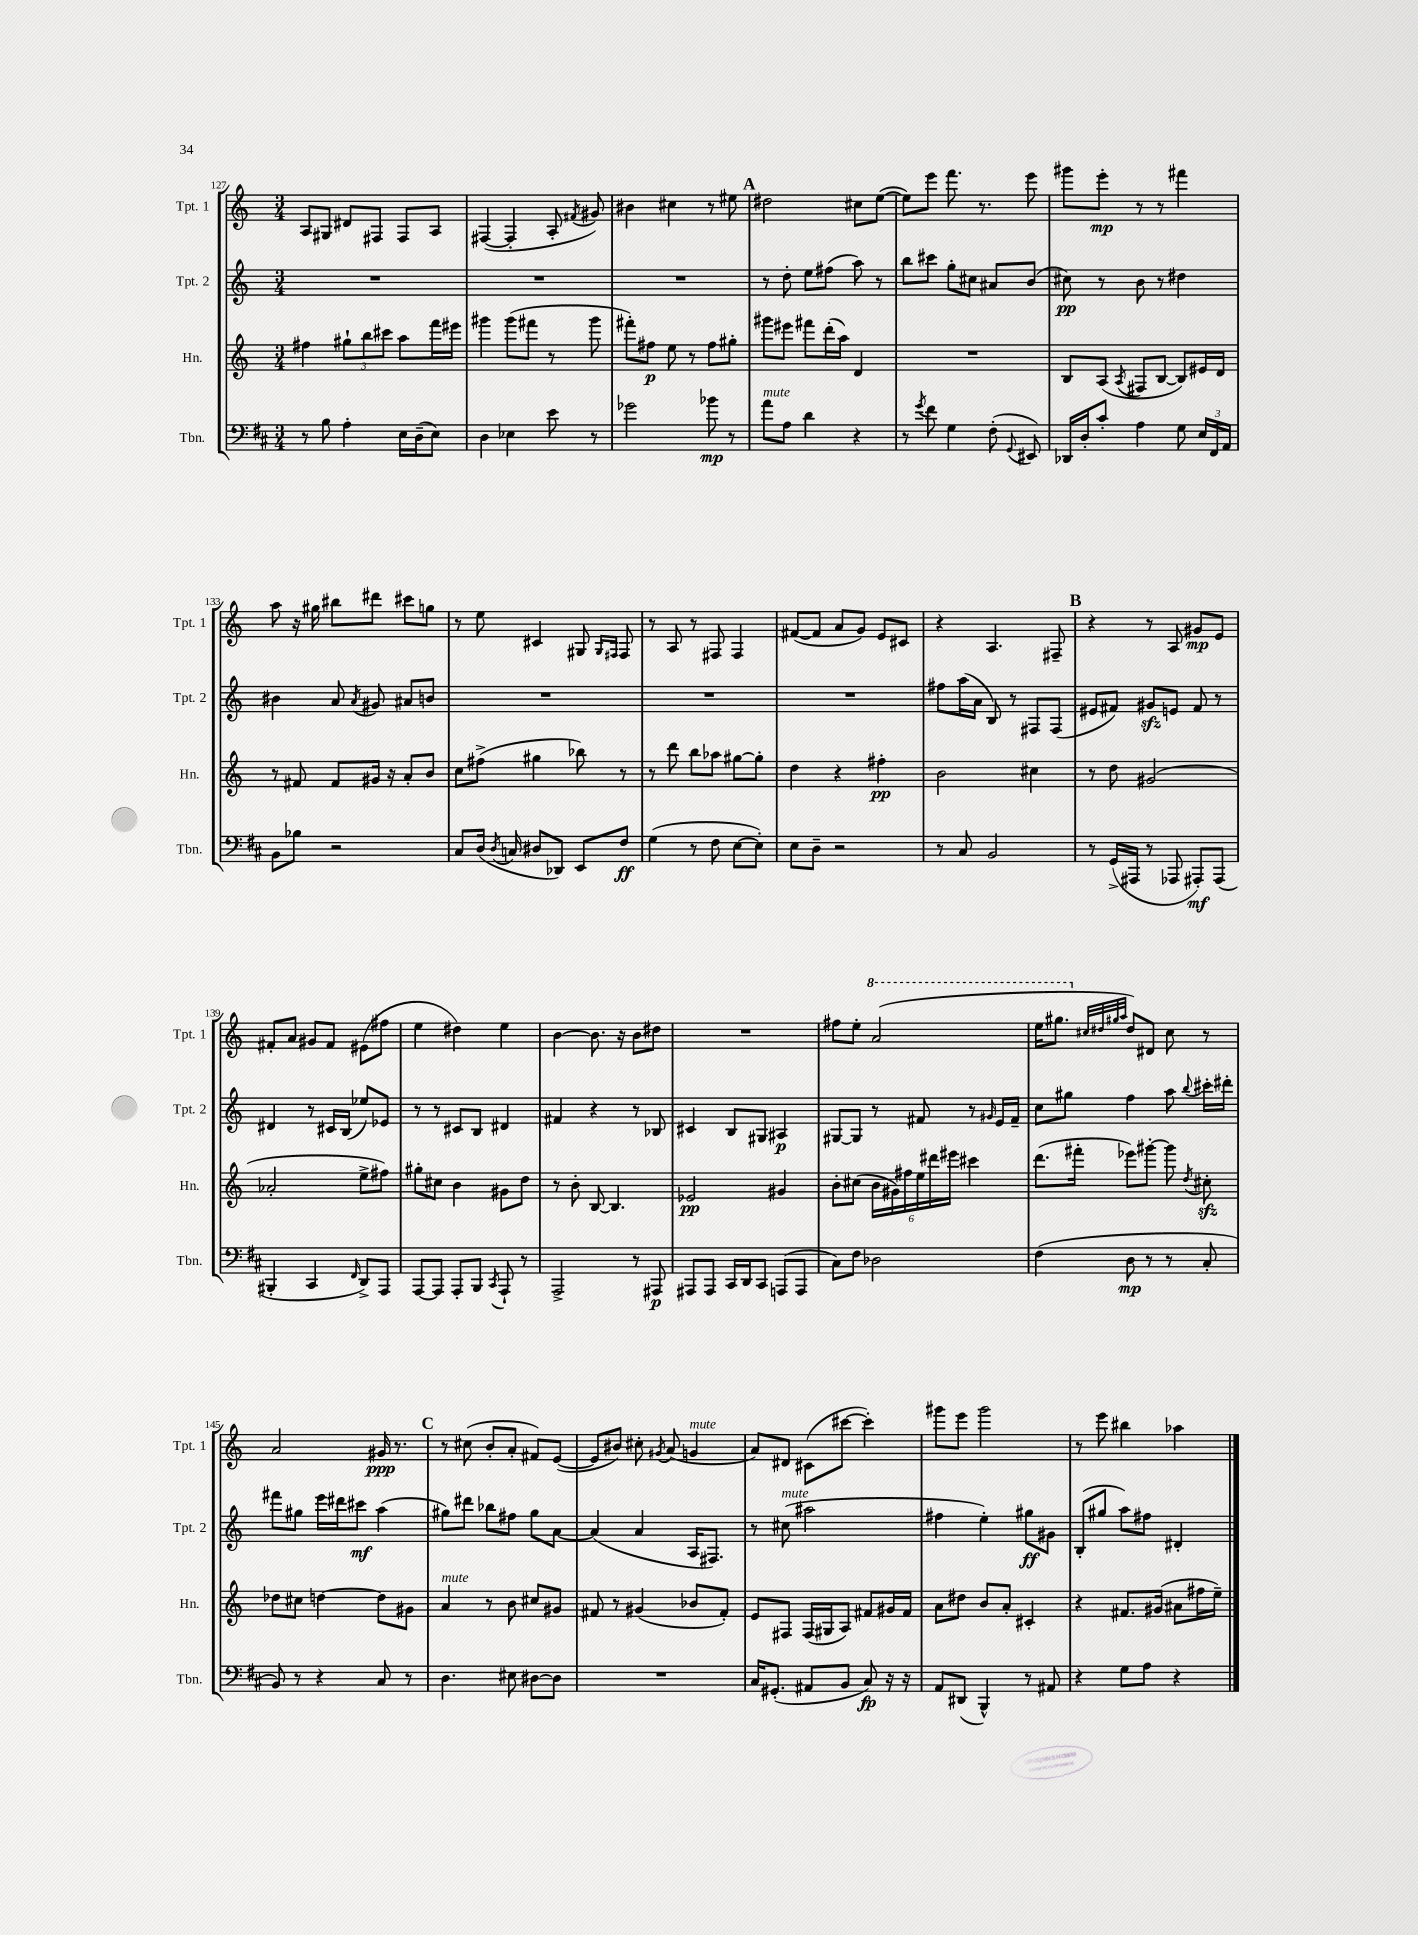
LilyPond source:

<<
\new StaffGroup <<
\new Staff = "s0" \with { instrumentName = "Tpt. 1" shortInstrumentName = "Tpt. 1" } {
    \clef treble \key c \major \numericTimeSignature \time 3/4
    \autoBeamOff a8[ gis8] dis'8[ fis8] fis8[ a8] |
    fis4~( fis4-. a8-. \acciaccatura { fis'8 } gis'8) |
    bis'4 cis''4 r8 eis''8 |
    \mark \markup { \bold "A" } dis''2 cis''8[ e''8]~( |
    e''8[) e'''8] f'''8. r8. e'''8 |
    gis'''8[ e'''8]-.\mp r8 r8 fis'''4 |
    a''8 r16 gis''16 bis''8[ dis'''8] cis'''8[ g''8] |
    r8 e''8 cis'4 gis8 \grace { gis16[ fis16] } fis8 |
    r8 a8 r8 fis8 fis4 |
    fis'8[~( fis'8] a'8[ g'8]) e'8[ cis'8] |
    r4 a4. fis8-- |
    \mark \markup { \bold "B" } r4 r8 a8 gis'8[\mp e'8] |
    fis'8[-. a'8] gis'8[ fis'8] eis'8[( fis''8] |
    e''4 dis''4) e''4 |
    b'4~ b'8. r16 b'8[ dis''8] |
    R2. |
    fis''8[ e''8]-. \ottava #1 a''2( |
    e'''16[ gis'''8.] \ottava #0 \grace { cis''32[ dis''32 gis''32 a''32] } dis''8[) dis'8] cis''8 r8 |
    a'2 gis'16\ppp r8. |
    \mark \markup { \bold "C" } r8 cis''8( b'8[-. a'8]-. fis'8[) e'8]~( |
    e'8[ bis'8]) cis''8-. \acciaccatura { gis'8 } a'8( g'4^\markup { \italic "mute" } |
    a'8[) dis'8] cis'8[( cis'''8]~ cis'''4-.) |
    gis'''8[ e'''8] gis'''2 |
    r8 e'''8 bis''4 aes''4 \bar "|." |
}
\new Staff = "s1" \with { instrumentName = "Tpt. 2" shortInstrumentName = "Tpt. 2" } {
    \clef treble \key c \major \numericTimeSignature \time 3/4
    \autoBeamOff R2. |
    R2. |
    R2. |
    \mark \markup { \bold "A" } r8 d''8-. e''8[ fis''8]( a''8) r8 |
    b''8[ cis'''8] g''8[-. cis''8] ais'8[ b'8]( |
    cis''8\pp) r8 b'8 r8 dis''4 |
    bis'4 a'8 \acciaccatura { a'8 } gis'8 ais'8[ b'8] |
    R2. |
    R2. |
    R2. |
    fis''8[ a''16( a'16] b8) r8 fis8[ fis8]( |
    \mark \markup { \bold "B" } eis'8[ fis'8]) gis'8[\sfz e'8] fis'8 r8 |
    dis'4 r8 cis'16[ b16]( ees''8[) ees'8] |
    r8 r8 cis'8[ b8] dis'4 |
    fis'4 r4 r8 bes8 |
    cis'4 b8[ gis8] ais4\p |
    gis8[~ gis8] r8 fis'8 r8 \grace { gis'16 } e'16[ fis'16]-- |
    c''8[ gis''8] f''4 a''8 \appoggiatura { b''8 } cis'''16[-. dis'''16]-. |
    fis'''8[ gis''8] e'''16[ dis'''16 cis'''8]\mf a''4( |
    \mark \markup { \bold "C" } gis''8[) dis'''8] bes''8[ fis''8] gis''8[ a'8]~ |
    a'4( a'4 a16[ fis8.]) |
    r8 cis''8^\markup { \italic "mute" }( ais''2 |
    fis''4 e''4-.) gis''8[\ff gis'8] |
    b8[-.( gis''8] a''8[) fis''8] dis'4-. \bar "|." |
}
\new Staff = "s2" \with { instrumentName = "Hn." shortInstrumentName = "Hn." } {
    \clef treble \key c \major \numericTimeSignature \time 3/4
    \autoBeamOff fis''4 \tuplet 3/2 { gis''8[-! b''8 cis'''8] } a''8[ f'''16 eis'''16] |
    gis'''4 gis'''8[( fis'''8] r8 gis'''8 |
    fis'''8[-.) fis''8]\p e''8 r8 fis''8[ gis''8]-. |
    \mark \markup { \bold "A" } gis'''8[ eis'''8] fis'''8[ d'''16-.( a''16]) d'4 |
    R2. |
    b8[ a8]( \acciaccatura { a8 } fis8[ b8]~ b8[) eis'16 d'16] |
    r8 fis'8 fis'8[ gis'16] r16 a'8[-. b'8] |
    c''8[ fis''8]->( gis''4 bes''8) r8 |
    r8 d'''8 b''8[ aes''8] gis''8[~ gis''8]-. |
    d''4 r4 fis''4-.\pp |
    b'2 cis''4 |
    \mark \markup { \bold "B" } r8 d''8 gis'2( |
    aes'2-. e''8[-> fis''8]) |
    gis''8[-. cis''8] b'4 gis'8[ d''8] |
    r8 b'8-. b8~ b4. |
    ees'2\pp gis'4 |
    b'8[-. cis''8]( \tuplet 6/4 { b'16[ gis'16) fis''16 e''16 dis'''16 eis'''16] } cis'''4 |
    d'''8.[( fis'''16]-. ees'''8[) gis'''8]~-. gis'''8 \acciaccatura { d''8 } cis''8-.\sfz |
    des''8[ cis''8] d''4~ d''8[ gis'8] |
    \mark \markup { \bold "C" } a'4^\markup { \italic "mute" } r8 b'8 cis''8[ gis'8] |
    fis'8 r8 gis'4( bes'8[ fis'8]-.) |
    e'8[ fis8] fis16[( gis16 a8]) fis'8[ gis'16 fis'16] |
    a'8[ dis''8] b'8[ a'8]-. cis'4-. |
    r4 fis'8.[ gis'16]( ais'8[ fis''16 e''16]--) \bar "|." |
}
\new Staff = "s3" \with { instrumentName = "Tbn." shortInstrumentName = "Tbn." } {
    \clef bass \key d \major \numericTimeSignature \time 3/4
    \autoBeamOff r8 b8 a4-. e16[ d16--( e8]) |
    d4 ees4 e'8 r8 |
    ges'2 bes'8\mp r8 |
    \mark \markup { \bold "A" } a'8[^\markup { \italic "mute" } a8] d'4 r4 |
    r8 \acciaccatura { g'8 } fis'8 g4 fis8-.( \appoggiatura { g,8 } eis,8) |
    des,16[ d16-. cis'8]-. a4 g8 \tuplet 3/2 { e16[ fis,16 a,16] } |
    b,8[ bes8] r2 |
    cis8[ d16]( \acciaccatura { d8 } c16 dis8[ des,8]) e,8[ fis8]\ff |
    g4( r8 fis8 e8[~ e8]-.) |
    e8[ d8]-- r2 |
    r8 cis8 b,2 |
    \mark \markup { \bold "B" } r8 g,16[->( ais,,16] r8 aes,,8 ais,,8[-.\mf) ais,,8]( |
    bis,,4-. cis,4 \grace { fis,16 } d,8[->) a,,8] |
    a,,8[~ a,,8] a,,8[-. b,,8] \acciaccatura { cis,8 } a,,8-! r8 |
    a,,2-> r8 ais,,8\p |
    ais,,8[ ais,,8] cis,16[ d,16 cis,8] a,,8[( a,,8] |
    cis8[) fis8] des2 |
    fis4( d8\mp r8 r8 cis8-. |
    b,8) r8 r4 cis8 r8 |
    \mark \markup { \bold "C" } d4. eis8 dis8[~ dis8] |
    R2. |
    cis16[ gis,8.]-.( ais,8[ b,8] cis8\fp) r16 r16 |
    a,8[ dis,8]( b,,4-^) r8 ais,8 |
    r4 g8[ a8] r4 \bar "|." |
}
>>
>>
\layout { \context { \Score currentBarNumber = #127 } }
